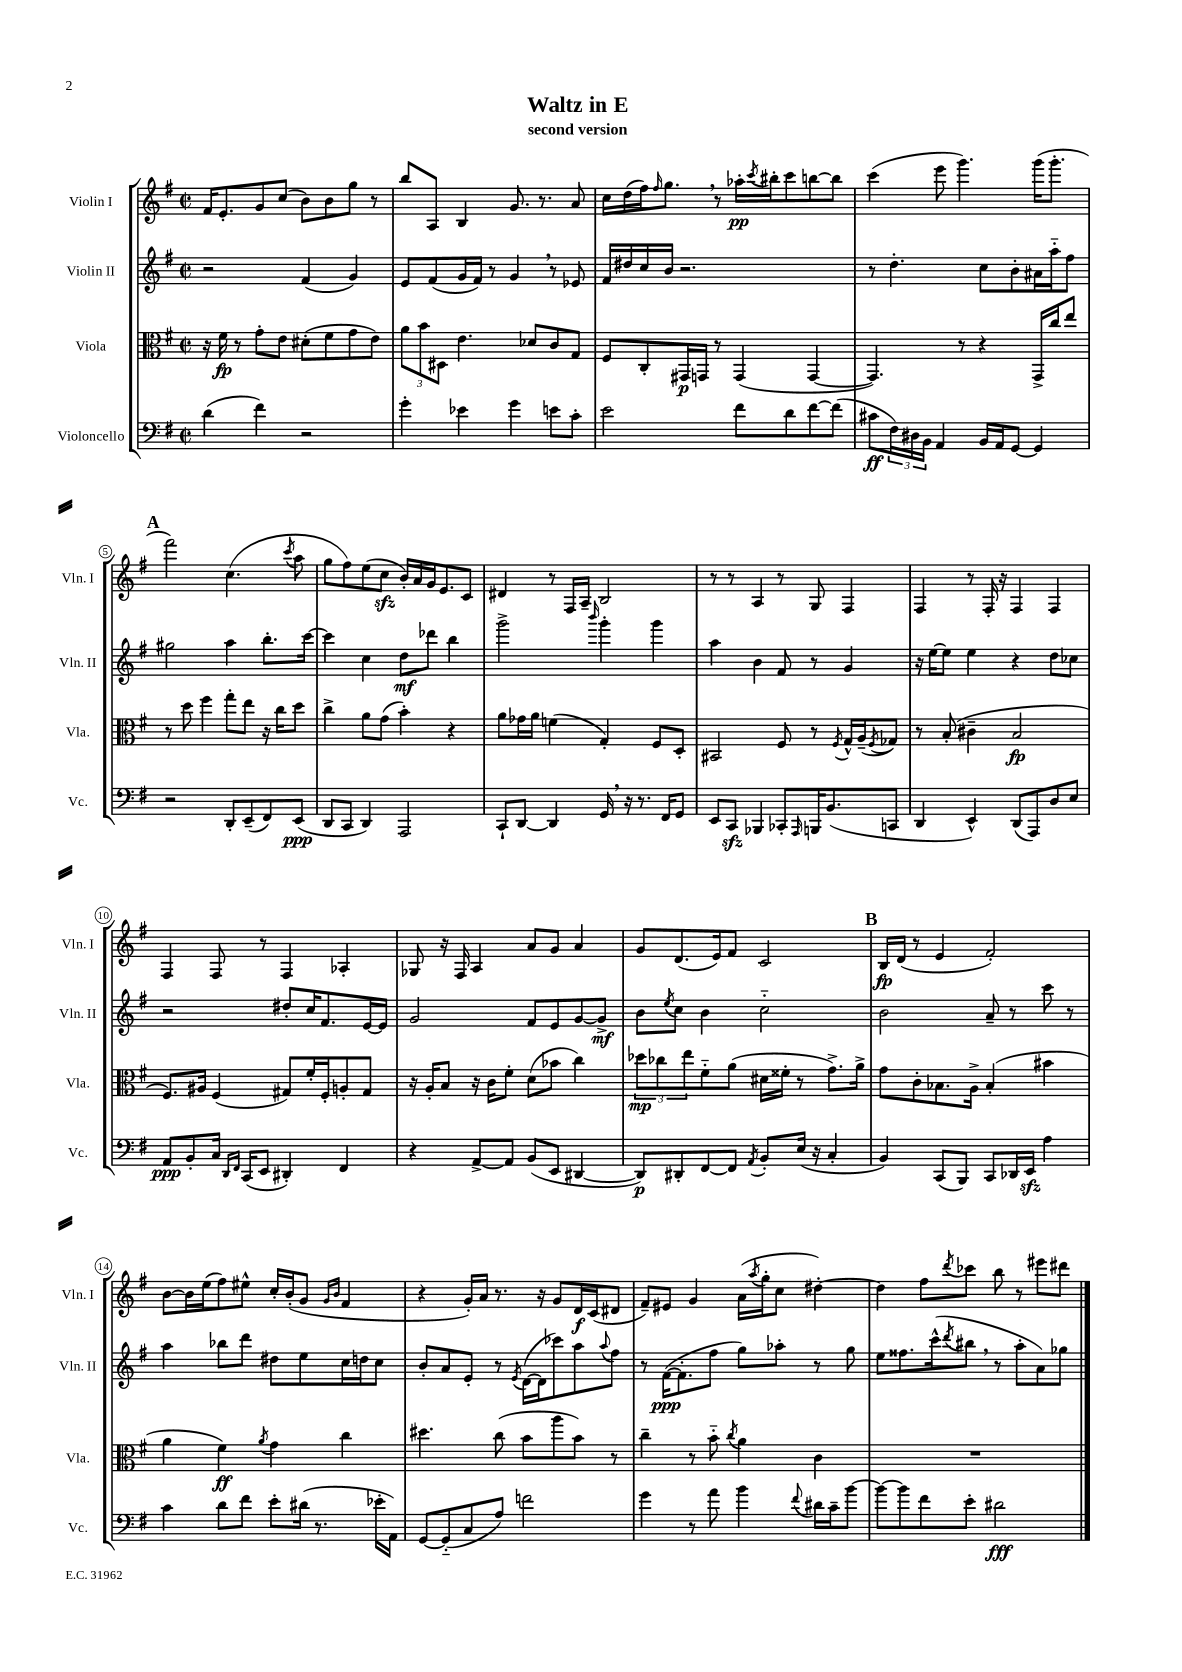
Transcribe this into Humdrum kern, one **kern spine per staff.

**kern	**kern	**kern	**kern
*staff4	*staff3	*staff2	*staff1
*clefF4	*clefC3	*clefG2	*clefG2
*k[f#]	*k[f#]	*k[f#]	*k[f#]
*M2/2	*M2/2	*M2/2	*M2/2
*met(c|)	*met(c|)	*met(c|)	*met(c|)
(4d	16r	2r	16f#
.	16f#	.	8.e'
.	8r	.	.
4f#)	8g'	.	8g
.	8e	.	(8cc
2r	(8d#'	(4f#	8b)
.	8f#	.	8b
.	8g	4g)	8gg
.	8e)	.	8r
=	=	=	=
4g'	12a	8e	8bb
.	12b	.	.
.	.	(8f#	8A
.	12D#	.	.
4e-	4.e	16g	4B
.	.	16f#)	.
.	.	8r	.
4g	.	4g	8.g
.	8d-	.	.
.	.	.	8.r
8e	8c	8r	.
8c'	8G	8e-	8a
=	=	=	=
2e	8F#	16f#	16cc
.	.	16dd#	(16dd
.	8C'	16cc	16ff#)
.	.	.	16qqff#
.	.	16b	8.gg
.	16GG#	2.r	.
.	16GG	.	.
.	8r	.	8r
8f#	(4GG	.	16aa-'
.	.	.	8qccc
.	.	.	16bb#'
8d	.	.	8ccc
[8f#	[4GG	.	[8bb
(8f#]	.	.	8bb]
=	=	=	=
8c#	4.GG])	8r	(4ccc
24F#)	.	4.dd'	.
24D#	.	.	.
24BB	.	.	.
4AA	.	.	8eee
.	8r	.	4.ggg)
16BB	4r	8cc	.
16AA	.	.	.
[8GG	.	8b'	.
4GG]	16GG^	16a#	(16ggg
.	16cc	16aa'~	8.ggg'
.	8ee	8ff#	.
=	=	=	=
2r	8r	2gg#	2fff#)
.	8dd	.	.
.	4ff#	.	.
8DD'	8gg'	4aa	(4.cc
(8EE~	8ee	.	.
8FF#)	16r	8.bb'	.
.	16cc	.	.
.	.	.	8qccc
(8EE	8dd	.	8aa
.	.	[16ccc	.
=	=	=	=
8DD	4cc^	4ccc]	8gg
8CC	.	.	8ff#)
4DD)	8a	4cc	(8ee
.	(8g	.	8cc
2AAA	4b')	8dd	16b')
.	.	.	16a
.	.	8ddd-	16g
.	.	.	8.e
.	4r	4bb	.
.	.	.	8c
=	=	=	=
8CC`	8a	2ggg^	4d#
[8DD	16g-	.	.
.	16a	.	.
4DD]	(4f	.	8r
.	.	.	16F#
.	.	.	16A~
.	.	16qqbbb	.
16GG	4G')	4ggg'	2B
16r	.	.	.
8.r	.	.	.
.	8F#	4ggg	.
16FF#	.	.	.
8GG	8D'	.	.
=	=	=	=
8EE	2BB#	4aa	8r
8CC	.	.	8r
4BBB-	.	4b	4A
8CC-'	8F#	8f#	8r
16qqAAA	.	.	.
16BBB	8r	8r	8G
(8.BB	.	.	.
.	8qF#	.	.
.	16G^^	4g	4F#
.	(16A~	.	.
.	8qF#	.	.
8CC	8G-)	.	.
=	=	=	=
4DD	8r	16r	4F#
.	.	[16ee	.
.	(8B'	8ee]	.
4EE^^)	4c#~	4ee	8r
.	.	.	16F#'
.	.	.	16r
(8DD	2B	4r	4F#
8AAA)	.	.	.
8D	.	8dd	4F#
8E	.	8cc-	.
=	=	=	=
8AA	8.F#)	2r	4F#
8BB'	.	.	.
.	16A#	.	.
16C	(4F#	.	8F#
16qqDD	.	.	.
16qqFF#	.	.	.
(16CC	.	.	.
8EE	.	.	8r
4DD#')	8G#)	8dd#'	4F#
.	16f#'	16cc	.
.	16F#'	8.f#	.
4FF#	8A'	.	4A-'
.	8G#	[16e	.
.	.	16e]	.
=	=	=	=
4r	16r	2g	8G-
.	16A'	.	.
.	8B	.	16r
.	.	.	16F#
[8AA^	16r	.	4A
.	16c	.	.
8AA]	8f#'	.	.
(8BB	(8d	8f#	8a
8EE	8b-	8e	8g
[4DD#	4cc)	[8g	4a
.	.	8g^]	.
=	=	=	=
8DD#])	12dd-	8b	8g
.	12cc-	.	.
.	.	8qee	.
8DD#'	.	8cc	(8.d
.	12ee	.	.
[8FF#	8f#'~	4b	.
.	.	.	16e)
8FF#]	(8a	.	8f#
8qAA	.	.	.
8BB'	16d#	2cc'~	2c
.	16f##'	.	.
(16E	8r	.	.
16r	.	.	.
4C'	8.g^)	.	.
.	16a^	.	.
=	=	=	=
4BB)	8g	2b	16B
.	.	.	(16d
.	8c'	.	8r
(8CC	8.B-	.	4e
8BBB)	.	.	.
.	16A^	.	.
8CC	(4B-'	8a~	2f#')
16DD-	.	8r	.
16EE	.	.	.
4A	4b#	8ccc	.
.	.	8r	.
=	=	=	=
4c	4a	4aa	[8b
.	.	.	16b]
.	.	.	(16ee
8d	4f#)	8bb-	8ff#)
8f#	.	8ddd	8ee#^^
.	8qa	.	.
8e'	4g	8dd#	16cc'
.	.	.	(16b'
(16d#	.	8ee	8g
8.r	.	.	.
.	.	.	16qqg
.	.	.	16qqb
.	4cc	16cc	4f#
.	.	16dd	.
16e-'	.	8cc	.
16AA)	.	.	.
=	=	=	=
[8GG	4.dd#	8b'	4r
(8GG'~]	.	8a	.
8C	.	8e'	16g')
.	.	.	16a
8A)	(8cc	8r	8.r
.	.	8qe	.
2f	8b	([16d	.
.	.	16d]	16r
.	8aa	8ccc-)	8g
.	8b)	8aa	16d
.	.	.	(16c
.	.	8qqaa	.
.	8r	8ff#	8d#
=	=	=	=
4g	4cc~	8r	8f#~)
.	.	([16f#	8e#
.	.	8.f#']	.
8r	8r	.	4g
8a	8b'~	8ff#	.
.	8qcc	.	.
4b	4a	8gg)	(16a
.	.	.	8qaa
.	.	.	16gg'
.	.	8aa-'	8cc
8qqf#	.	.	.
16d#	4c	8r	[4dd#')
16c~	.	.	.
[8b	.	8gg	.
=	=	=	=
8b_	1r	8ee	4dd#]
8b]	.	8.ff##	.
8f#	.	.	8ff#
.	.	(16ccc^^	.
.	.	8qddd	8qddd
8e'	.	8bb#	8ccc-
2d#	.	8r	8bb
.	.	8aa'	8r
.	.	8a)	8eee#
.	.	8gg-	8ddd#
==	==	==	==
*-	*-	*-	*-
